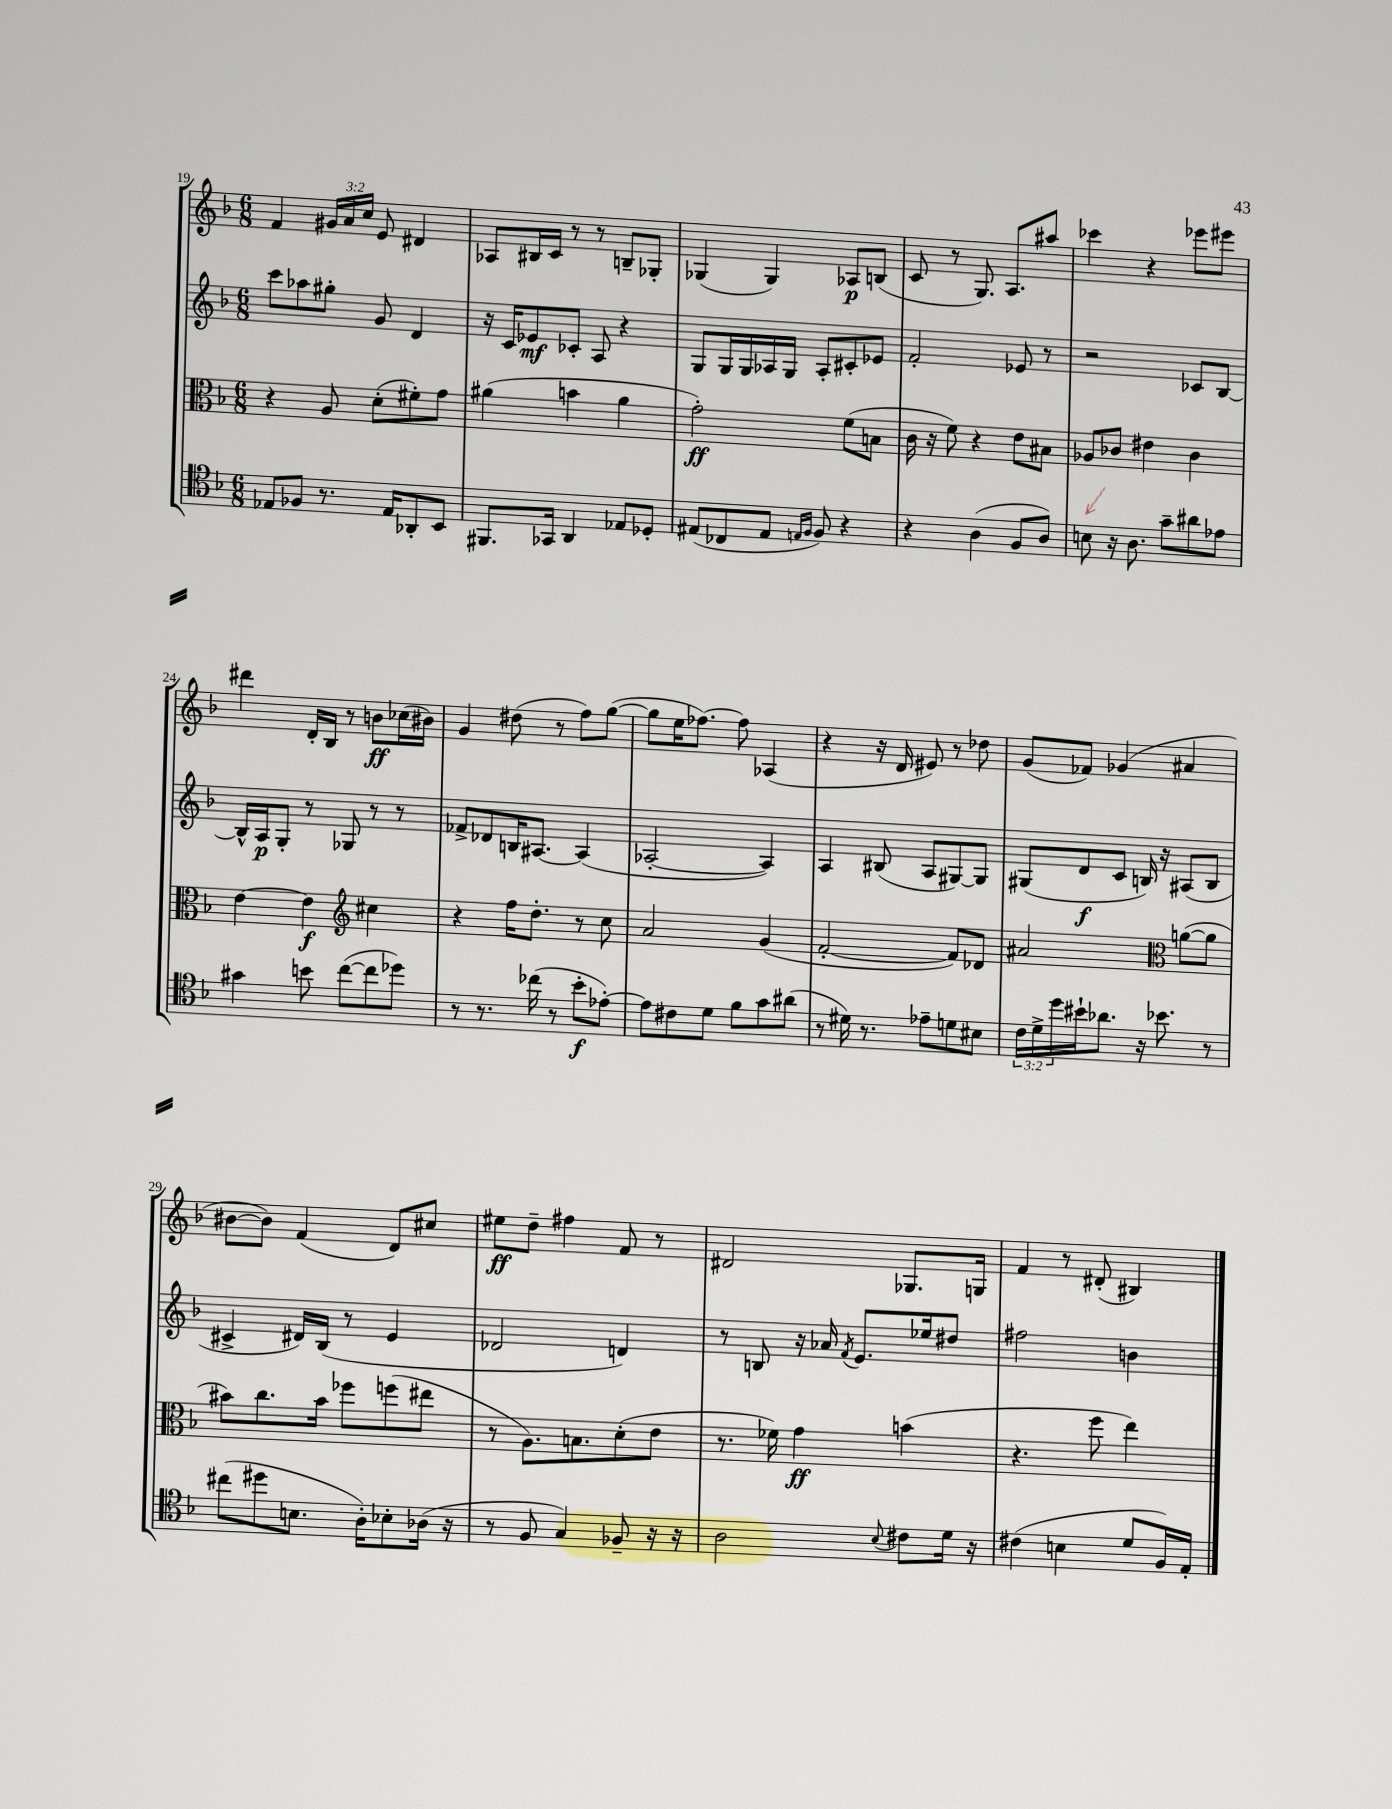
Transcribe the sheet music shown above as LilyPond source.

<<
\new StaffGroup <<
\new Staff = "s0" {
    \clef treble \key f \major \numericTimeSignature \time 6/8 \override Staff.TupletNumber.text = #tuplet-number::calc-fraction-text
    f'4 \tuplet 3/2 { gis'16 a'16 c''16 } e'8 dis'4 |
    aes8 bis16 c'16 r8 r8 b8-- ges8-. |
    ges4( ges4) aes8\p b8( |
    c'8 r8 g8.) a8. ais''8 |
    ces'''4 r4 ees'''8 eis'''8 |
    dis'''4 d'16-. bes16 r8 b'8\ff ces''16( bis'16) |
    g'4 dis''8( r8 f''8) g''8~( |
    g''8 e''16 fes''8.~) fes''8 aes4( |
    r4 r16 d'16 eis'8) r8 des''8 |
    g'8( fes'8) ges'4( ais'4 |
    bis'8~ bis'8) f'4( d'8) cis''8 |
    eis''8\ff d''8-- fis''4 f'8 r8 |
    dis'2 ges8. g16 |
    f'4 r8 dis'8-.( bis4) \bar "|." |
}
\new Staff = "s1" {
    \clef treble \key f \major \numericTimeSignature \time 6/8
    c'''8 aes''8 gis''8-. g'8 d'4 |
    r16 c'16 ees'8\mf ces'8-. a8 r4 |
    g8 g16 g16 aes16 g16 aes8-. cis'8-. ees'8 |
    f'2-. ees'8 r8 |
    r2 ces'8 bes8~ |
    bes16-^ a16\p g8-. r8 ges8 r8 r8 |
    fes'8-> des'8 b16 ais8.~ ais4( |
    aes2~-. aes4) |
    a4 bis8( a8 gis8~) gis8 |
    gis8( d'8\f c'8 b16) r16 ais8( b8 |
    cis'4-> dis'16) bes16( r8 e'4 |
    des'2 d'4) |
    r8 b8 r16 aes'16 \acciaccatura { f'8 } e'8. ees''16 dis''8 |
    fis''2 b'4 \bar "|." |
}
\new Staff = "s2" {
    \clef alto \key f \major \numericTimeSignature \time 6/8
    r4 a8 d'8-.( fis'8-.) g'8 |
    ais'4( b'4 ais'4 |
    g'2-.\ff) f'8( b8 |
    c'16 r16 f'8) r4 e'8 bis8 |
    aes8 ces'8 eis'4 ces'4 |
    e'4~ e'4\f \clef treble cis''4 |
    r4 f''16 d''8.-. r8 c''8 |
    a'2 g'4( |
    f'2~-. f'8) des'8 |
    ais'2 \clef alto a'8~( a'8 |
    bis'8) c''8. bis'16 fes''8 f''8( eis''8 |
    r8 a8.) b8. d'8-.( e'8 |
    r8. fes'16) g'4\ff b'4( |
    r4. f''8 e''4) \bar "|." |
}
\new Staff = "s3" {
    \clef tenor \key f \major \numericTimeSignature \time 6/8 \override Staff.TupletNumber.text = #tuplet-number::calc-fraction-text
    ees8 fes8 r8. ees16 aes,8-. bes,8 |
    fis,8. ges,16 a,4 ees8 des8-. |
    eis8( ces8 eis8 \grace { e16 f16 } f8) r4 |
    r4 a4( f8 a8) |
    b8 r16 a8. g'8-- ais'8 ees'8 |
    gis'4 b'8 c''8~( c''8 des''8) |
    r8 r8. ces''16( r8 bes'8-.\f ees'8~-.) |
    ees'8 cis'8 d'8 f'8 g'8 ais'8( |
    r8 dis'16) r8. ees'8-- d'8 bis8 |
    \tuplet 3/2 { c'16 d'16-> d''16 } bis'16-! aes'8. r16 bes'8. r8 |
    cis''8( dis''8 b8. a16-.) bes8-. aes16( r16 |
    r8 f8 g4) fes8-- r16 r16 |
    a2 \appoggiatura { bes8 } cis'8 d'16 r16 |
    cis'4( b4 d'8 f16) e16-. \bar "|." |
}
>>
>>
\layout { \context { \Score currentBarNumber = #19 } }
